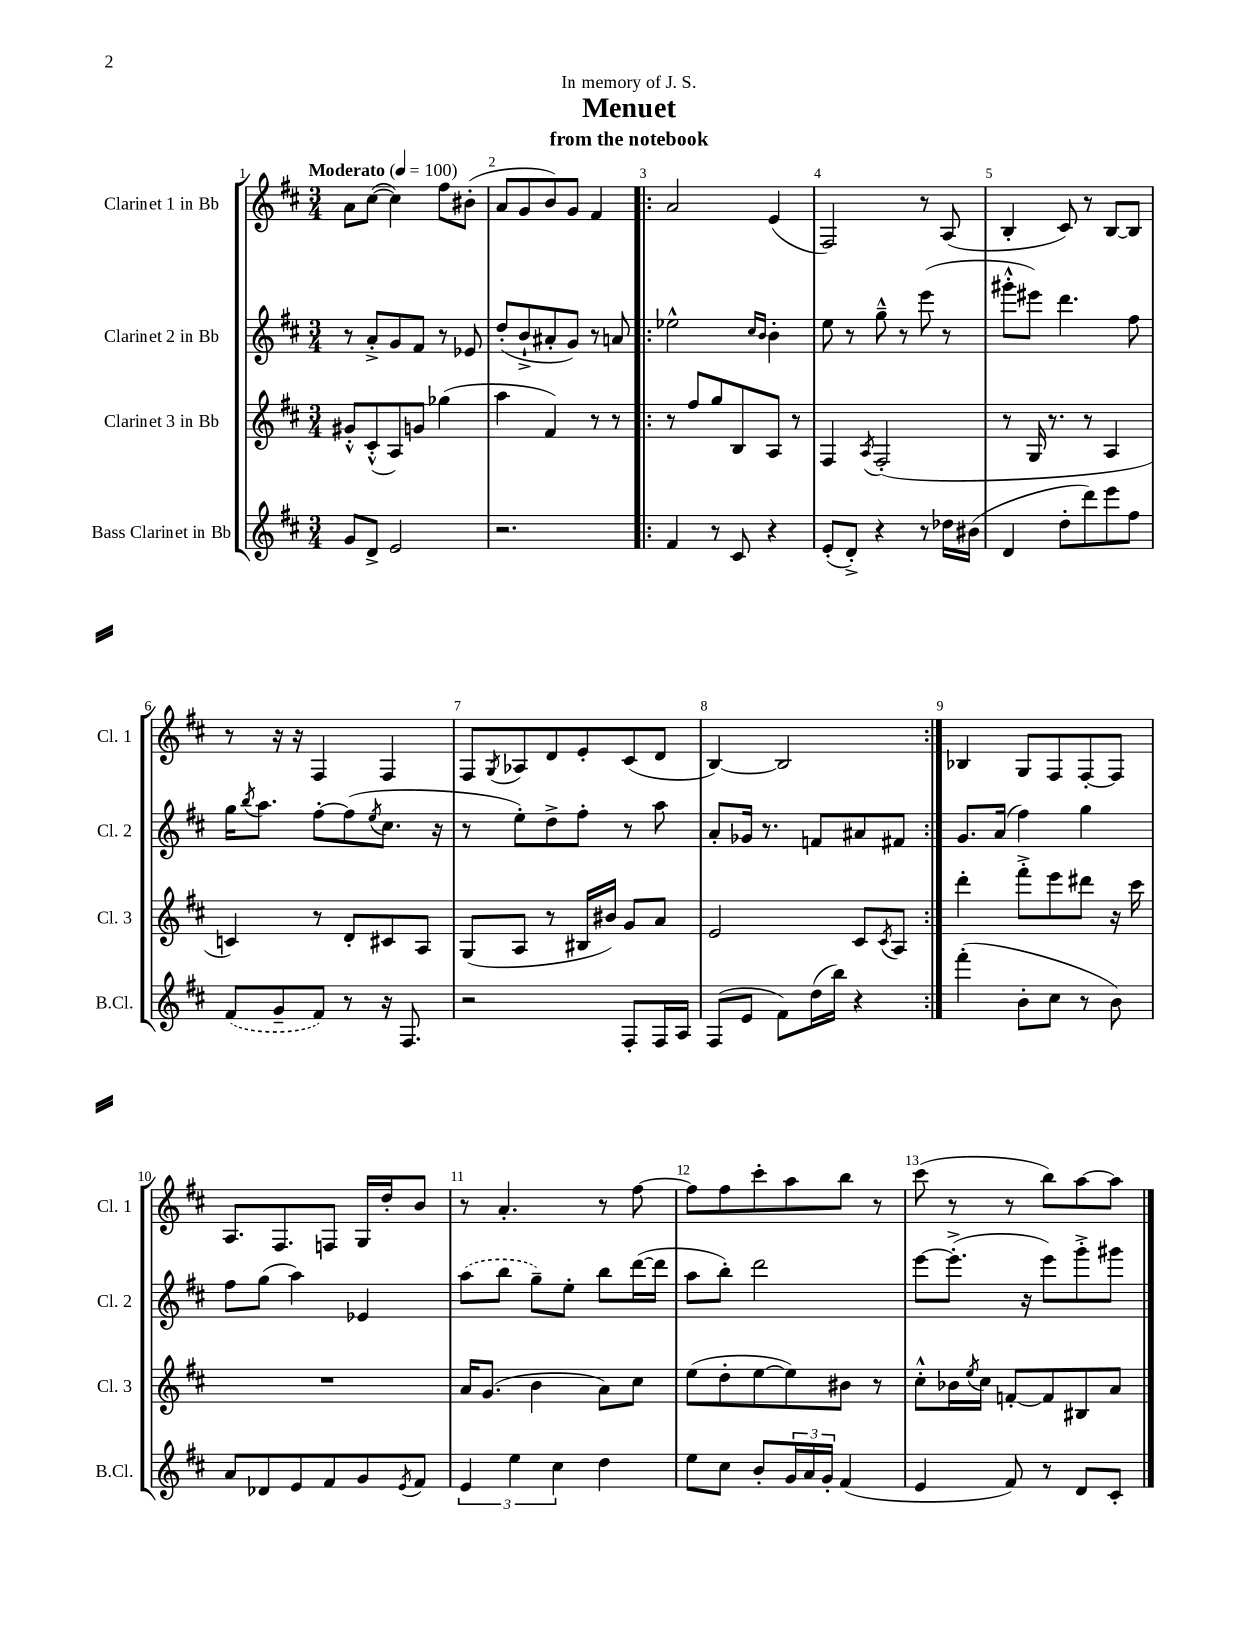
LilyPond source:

\header { title = "Menuet" subtitle = "from the notebook" dedication = "In memory of J. S." }
<<
\new StaffGroup <<
\new Staff = "s0" \with { instrumentName = "Clarinet 1 in Bb" shortInstrumentName = "Cl. 1" } {
    \clef treble \key d \major \numericTimeSignature \time 3/4 \tempo "Moderato" 4 = 100
    a'8 cis''8~( cis''4) fis''8 bis'8-.( |
    a'8 g'8 b'8) g'8 fis'4 |
    \repeat volta 2 { a'2 e'4( |
    fis2) r8 a8( |
    b4-. cis'8) r8 b8~ b8 |
    r8 r16 r16 fis4 fis4 |
    fis8 \acciaccatura { g8 } aes8 d'8 e'8-. cis'8( d'8 |
    b4~) b2 | }
    bes4 g8 fis8 fis8~-. fis8 |
    a8. fis8. f8 g16 d''16-. b'8 |
    r8 a'4.-. r8 fis''8~ |
    fis''8 fis''8 cis'''8-. a''8 b''8 r8 |
    cis'''8( r8 r8 b''8) a''8~ a''8 \bar "|." |
}
\new Staff = "s1" \with { instrumentName = "Clarinet 2 in Bb" shortInstrumentName = "Cl. 2" } {
    \clef treble \key d \major \numericTimeSignature \time 3/4
    r8 a'8-.-> g'8 fis'8 r8 ees'8 |
    d''8-.( b'8-!-> ais'8-. g'8) r8 a'8 |
    \repeat volta 2 { ees''2-^ \grace { cis''16 b'16 } b'4-. |
    e''8 r8 g''8---^ r8 e'''8( r8 |
    gis'''8-.-^ eis'''8) d'''4. fis''8 |
    g''16 \acciaccatura { b''8 } a''8. fis''8~-. fis''8( \acciaccatura { e''8 } cis''8. r16 |
    r8 e''8-.) d''8-> fis''8-. r8 a''8 |
    a'8-. ges'16 r8. f'8 ais'8 fis'8 | }
    g'8. a'16( fis''4) g''4 |
    fis''8 g''8( a''4) ees'4 |
    \once \slurDashed a''8( b''8 g''8--) e''8-. b''8 d'''16~( d'''16 |
    a''8 b''8-.) d'''2 |
    e'''8~ e'''8.-.->( r16 e'''8) g'''8-.-> gis'''8 \bar "|." |
}
\new Staff = "s2" \with { instrumentName = "Clarinet 3 in Bb" shortInstrumentName = "Cl. 3" } {
    \clef treble \key d \major \numericTimeSignature \time 3/4
    gis'8-.-^ cis'8-.-^( a8) g'8 ges''4( |
    a''4 fis'4) r8 r8 |
    \repeat volta 2 { r8 fis''8 g''8 b8 a8 r8 |
    fis4 \acciaccatura { a8 } fis2-.( |
    r8 g16 r8. r8 a4 |
    c'4) r8 d'8-. cis'8 a8 |
    g8( a8 r8 bis16 bis'16) g'8 a'8 |
    e'2 cis'8 \acciaccatura { cis'8 } a8 | }
    d'''4-. fis'''8-.-> e'''8 dis'''8 r16 cis'''16 |
    R2. |
    a'16 g'8.( b'4 a'8) cis''8 |
    e''8( d''8-. e''8~ e''8) bis'8 r8 |
    cis''8-.-^ bes'16 \acciaccatura { e''8 } cis''16 f'8~-. f'8 bis8 a'8 \bar "|." |
}
\new Staff = "s3" \with { instrumentName = "Bass Clarinet in Bb" shortInstrumentName = "B.Cl." } {
    \clef treble \key d \major \numericTimeSignature \time 3/4
    g'8 d'8-> e'2 |
    r2. |
    \repeat volta 2 { fis'4 r8 cis'8 r4 |
    e'8-.( d'8-.->) r4 r8 des''16 bis'16( |
    d'4 d''8-. d'''8) e'''8 fis''8 |
    \once \slurDashed fis'8( g'8-- fis'8) r8 r16 fis8. |
    r2 fis8-. fis16 a16 |
    fis8( e'8 fis'8) d''16( b''16) r4 | }
    fis'''4-.( b'8-. cis''8 r8 b'8) |
    a'8 des'8 e'8 fis'8 g'8 \acciaccatura { e'8 } fis'8 |
    \tuplet 3/2 { e'4 e''4 cis''4 } d''4 |
    e''8 cis''8 b'8-. \tuplet 3/2 { g'16 a'16 g'16-. } fis'4( |
    e'4 fis'8) r8 d'8 cis'8-. \bar "|." |
}
>>
>>
\layout { \context { \Score \override BarNumber.break-visibility = ##(#f #t #t) barNumberVisibility = #all-bar-numbers-visible } }
